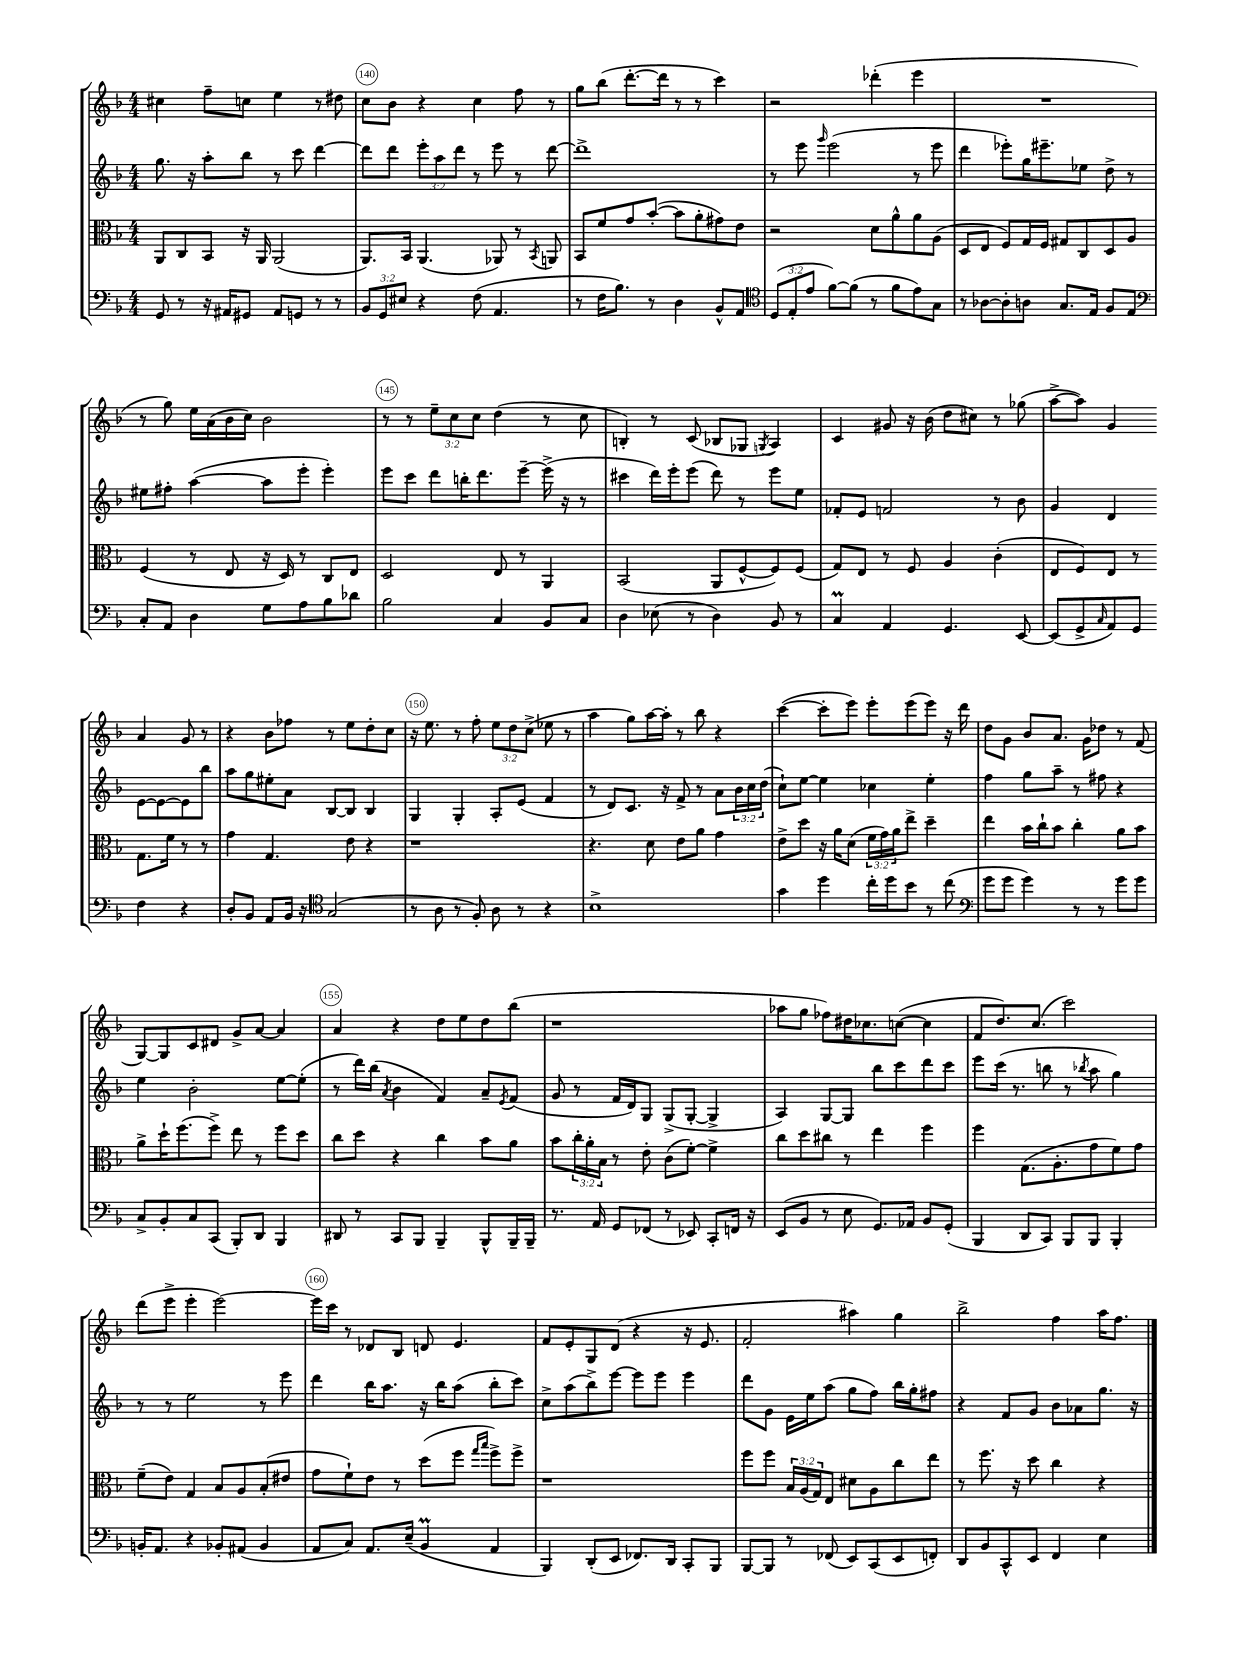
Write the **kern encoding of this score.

**kern	**kern	**kern	**kern
*staff4	*staff3	*staff2	*staff1
*clefF4	*clefC3	*clefG2	*clefG2
*k[b-]	*k[b-]	*k[b-]	*k[b-]
*M4/4	*M4/4	*M4/4	*M4/4
8GG	8AA	8.gg	4cc#
8r	8C	.	.
.	.	16r	.
16r	8BB-	8aa'	8ff~
16AA#	.	.	.
8GG#	16r	8bb-	8cc
.	16AA	.	.
8AA#	(2AA	8r	4ee
8GG	.	8ccc	.
8r	.	[4ddd	8r
8r	.	.	8dd#
=	=	=	=
12BB-	8.AA)	8ddd]	8cc
12GG	.	.	.
.	.	8ddd	8b-
12E#	.	.	.
.	16BB-	.	.
4r	(4.AA	12eee'	4r
.	.	12aa	.
.	.	12ddd	.
(8F	.	8r	4cc
4.AA	8AA-)	8eee	.
.	8r	8r	8ff
.	8qBB-	.	.
.	8AA	[8ddd	8r
=	=	=	=
8r	8BB-	1ddd^]	8gg
16F	8f	.	(8bb-
8.B-)	.	.	.
.	8g	.	[8.ddd'
8r	([8b-'	.	.
.	.	.	16ddd]
4D	8b-]	.	8r
.	8a'	.	8r
8BB-^^	8g#)	.	4ccc)
8AA	8e	.	.
=	=	=	=
*clefC4	*	*	*
(12D	2r	8r	2r
12E'	.	.	.
.	.	8eee	.
12e	.	.	.
.	.	16qqggg	.
[8f)	.	(2eee	.
(8f]	.	.	.
8r	8d	.	(4ddd-'
8f	8a^^	.	.
8e)	8a	8r	4eee
8G	(8A	8eee	.
=	=	=	=
8r	8D	4ddd	1r
[8A-	8E	.	.
8A-']	8F)	8eee-')	.
8A	16G	16gg	.
.	16F	8.eee#~	.
8.G	8G#	.	.
.	8C	8ee-	.
16E	.	.	.
8F	8D	8dd^	.
8E	8A	8r	.
=	=	=	=
*clefF4	*	*	*
8C'	(4F	8ee#	8r
8AA	.	8ff#'	8gg)
4D	8r	([4aa	16ee
.	.	.	(16a
.	8E	.	16b-
.	.	.	16cc)
8G	16r	8aa]	2b-
.	16D)	.	.
8A	8r	8eee'	.
8B-	8C	4eee')	.
8d-	8E	.	.
=	=	=	=
2B-	2D	8eee	8r
.	.	8ccc	8r
.	.	8ddd	12ee~
.	.	.	12cc
.	.	16bb'	.
.	.	.	12cc
.	.	8.ddd	.
4C	8E	.	(4dd
.	8r	[8eee~	.
8BB-	4AA	(16eee^]	8r
.	.	16r	.
8C	.	8r	8cc
=	=	=	=
4D	(2BB-	4ccc#	4B')
(8E-	.	16ddd)	8r
.	.	16eee'	.
8r	.	(8eee	(8c
4D)	8AA	8ddd)	8B-
.	[8F^^	8r	8G-
.	.	.	8qG
8BB-	8F])	8eee	4A)
8r	(8F	8ee	.
=	=	=	=
4C	8G)	8f-'	4c
.	8E	8e	.
4AA	8r	2f	8g#
.	8F	.	16r
.	.	.	(16b-
4.GG	4A	.	8dd
.	.	.	8cc#)
.	(4c'	8r	8r
[8EE	.	8b-	(8gg-
=	=	=	=
(8EE]	8E	4g	[8aa^
8GG^	8F)	.	8aa])
16qqC	.	.	.
8AA)	8E	4d	4g
8GG	8r	.	.
4F	8.G	[8e	4a
.	.	8e_	.
.	16f	.	.
4r	8r	8e]	8g
.	8r	8bb-	8r
=	=	=	=
8D'	4g	8aa	4r
8BB-	.	8gg	.
8AA	4.G	8ee#'	8b-
16BB-	.	8a	8ff-
16r	.	.	.
*clefC4	*	*	*
(2G	.	[8B-	8r
.	8e	8B-]	8ee
.	4r	4B-	8dd'
.	.	.	8cc
=	=	=	=
8r	1r	4G	16r
.	.	.	8.ee
8A	.	.	.
8r	.	4G'	8r
8F')	.	.	8ff'
8A	.	8A'	12ee
.	.	.	12dd
8r	.	(8e	.
.	.	.	(12cc^
4r	.	4f	8ee-
.	.	.	8r
=	=	=	=
1B-^	4.r	8r	4aa
.	.	8d)	.
.	.	8.c	8gg)
.	8d	.	[16aa
.	.	16r	16aa']
.	8e	8f^	8r
.	8a	8r	8bb-
.	4g	8a	4r
.	.	24b-	.
.	.	24cc	.
.	.	(24dd	.
=	=	=	=
4g	8e^	8cc`)	([4ccc
.	8dd	[8ee	.
4dd	16r	4ee]	8ccc']
.	16a	.	.
.	(8d	.	8eee)
16cc'	24f	4cc-	8eee'
.	24g)	.	.
16dd	.	.	.
.	24a	.	.
8b-	8ee^	.	(8eee
8r	4dd~	4ee'	8eee)
(8cc	.	.	16r
.	.	.	16ddd
=	=	=	=
*clefF4	*	*	*
8g	4ee	4ff	8dd
8g	.	.	8g
4g)	16b-	8gg	8b-
.	16cc`	.	.
.	8b-	8aa~	8.a
8r	4cc'	8r	.
.	.	.	16g
8r	.	8ff#	8dd-
8g	8a	4r	8r
8g	8b-	.	(8f
=	=	=	=
8C^	8a^	4ee	[8G)
8BB-'	16dd`	.	8G]
.	(8.ff	.	.
8C	.	2b-'	8c
(8CC	8ff^)	.	8d#
8BBB-')	8ee	.	8g^
8DD	8r	.	[8a
4BBB-	8ff	[8ee	4a]
.	8dd	(8ee']	.
=	=	=	=
8DD#	8cc	8r	4a
8r	8dd	16ddd)	.
.	.	(16bb-	.
.	.	8qa	.
8CC	4r	4b-	4r
8BBB-	.	.	.
4BBB-~	4cc	4f)	8dd
.	.	.	8ee
8BBB-^^	8b-	8a~	8dd
.	.	8qe	.
16BBB-~	8a	(8f	(8bb-
16BBB-~	.	.	.
=	=	=	=
8.r	8b-	8g	1r
.	24cc'	8r	.
.	24a'	.	.
16AA	.	.	.
.	24B-	.	.
8GG	8r	16f	.
.	.	16d)	.
(8FF-	8e'	8G	.
8r	(8c	(8G^	.
8EE-)	[8f')	[8G'	.
8CC'	4f^]	4G^]	.
16FF	.	.	.
16r	.	.	.
=	=	=	=
(8EE	8cc	4A)	8aa-
8BB-	8dd	.	8gg
8r	8cc#	[8G	8ff-)
8E	8r	8G]	16dd#
.	.	.	8.cc-
8.GG)	4ee	8bb-	.
.	.	8ccc	([8cc
16AA-	.	.	.
8BB-	4ff	8ddd	4cc]
(8GG'	.	8ccc	.
=	=	=	=
4BBB-	4ff	8eee	8f
.	.	(16ccc	8.dd)
.	.	8.r	.
8DD	(8.G	.	.
.	.	.	(8.cc
8CC)	.	8bb	.
.	8.A'	.	.
8BBB-	.	8r	2ccc)
.	.	8qbb-	.
8BBB-	8g	8aa	.
4BBB-'	8f)	4gg)	.
.	8g	.	.
=	=	=	=
16BB'	(8f~	8r	(8ddd
8.AA	.	.	.
.	8e)	8r	8eee^
4r	4G	2ee	4eee'
8BB-'	8B-	.	[2eee)
(8AA#	8A	.	.
4BB-	(8B-'	8r	.
.	8e#	8eee	.
=	=	=	=
8AA	8g	4ddd	16eee]
.	.	.	16ccc
8C)	8f`)	.	8r
8.AA	8e	16bb-	8d-
.	.	8.aa	.
.	8r	.	8B-
(16E~	.	.	.
4BB-	(8dd	16r	8d
.	.	16bb-	.
.	8ff	(8aa	4.e
.	16qqgg	.	.
.	16qqbb-	.	.
4AA	8ff^)	8bb-'	.
.	8ff^	8ccc)	.
=	=	=	=
4BBB-)	1r	8cc^	8f
.	.	(8aa	8e'
(8DD'	.	8bb-^)	8G
8EE	.	[8eee	(8d
8.FF-)	.	8eee]	4r
.	.	8eee	.
16DD	.	.	.
8CC'	.	4eee	16r
.	.	.	8.e
8BBB-	.	.	.
=	=	=	=
[8BBB-	8ff	8ddd	2f'
8BBB-]	8ff	8g	.
8r	24B-	16e	.
.	(24A	.	.
.	.	16ee	.
.	24G)	.	.
(8FF-	8E	(8aa	.
8EE)	8d#	8gg	4aa#)
(8CC	8A	8ff)	.
8EE	8cc	16bb-	4gg
.	.	16gg'	.
8FF')	8ee	8ff#	.
=	=	=	=
8DD	8r	4r	2bb-^
8BB-	8.ff	.	.
8CC^^	.	8f	.
.	16r	.	.
8EE	8dd	8g	.
4FF	4cc	8b-	4ff
.	.	8a-	.
4E	4r	8.gg	16aa
.	.	.	8.ff
.	.	16r	.
==	==	==	==
*-	*-	*-	*-
